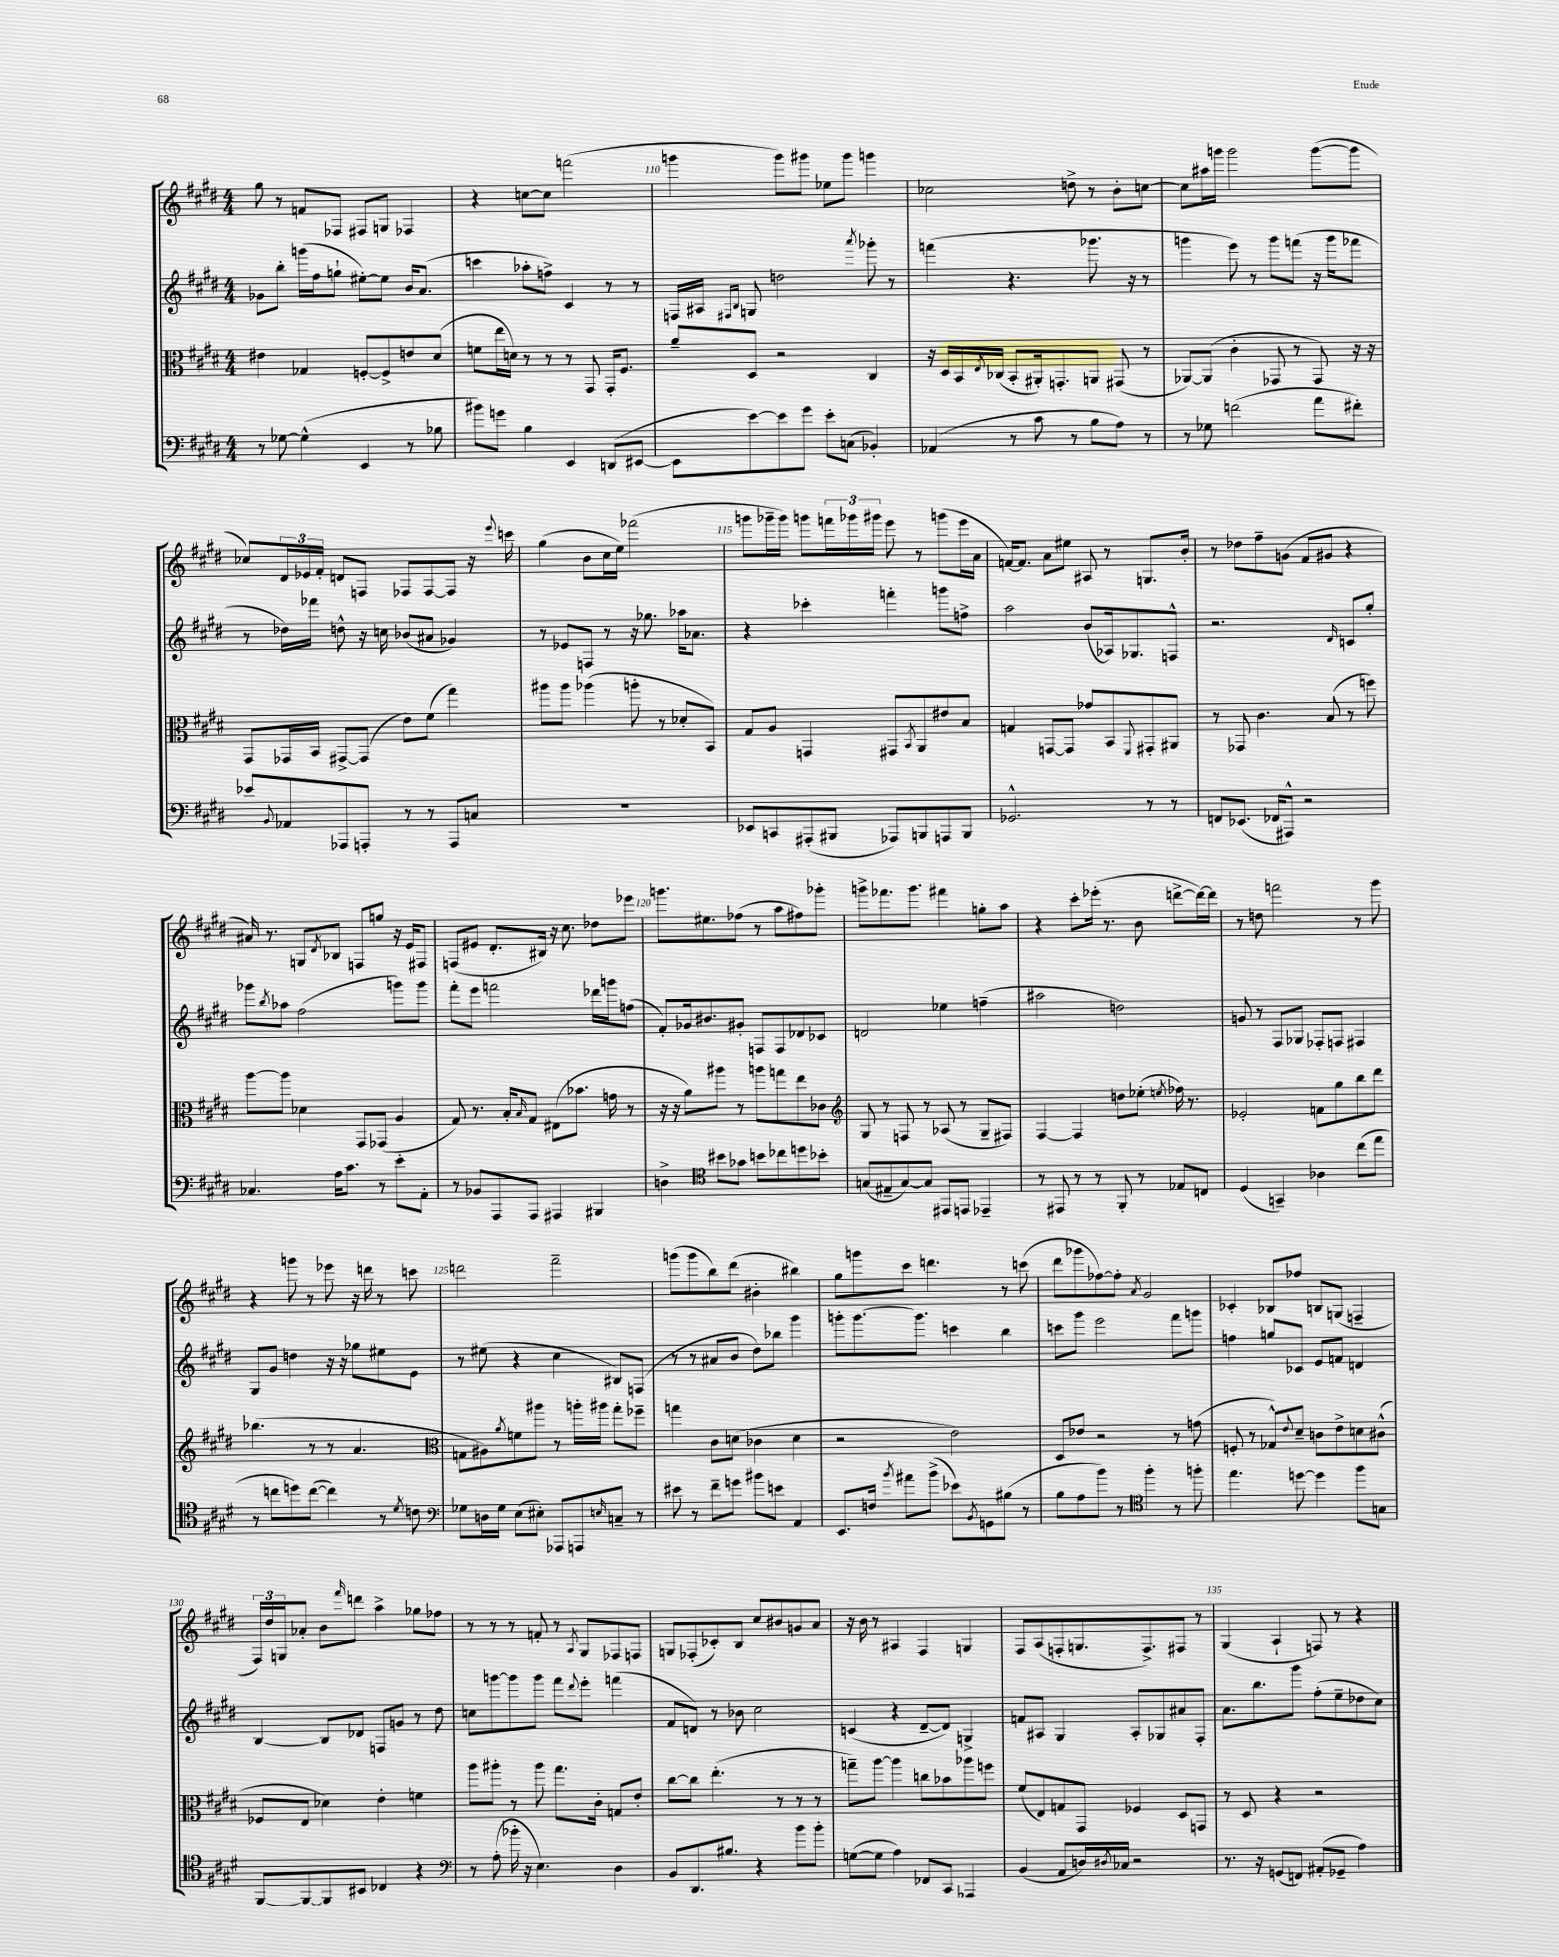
<<
\new StaffGroup <<
\new Staff = "s0" {
    \clef treble \key e \major \numericTimeSignature \time 4/4
    gis''8 r8 f'8 fes8 fis8 g8 fes4 |
    r4 c''8~ c''8 f'''2( |
    g'''4 g'''8) gis'''8 ees''8 gis'''8 g'''4 |
    ces''2 d''8-> r8 b'8-. c''8~ |
    c''8 ais''16 g'''16 g'''2 g'''8~( g'''8 |
    ces''8) \tuplet 3/2 { dis'16 ees'16 fis'16-. } d'8 f8 fes8 fes8~ fes8 r16 \appoggiatura { e'''8 } c'''16 |
    gis''4( b'8 cis''16 e''16) fes'''2( |
    g'''8 ges'''16-- ges'''16) g'''8 \tuplet 3/2 { f'''16 ges'''16 gis'''16 } e'''8 r8 g'''8( e'''16 a'16 |
    f'16~) f'8. a'8 eis''8 ais8 r8 g8. b'16-. |
    r8 des''8 fis''8-- g'8( fis'8 gis'8 r4 |
    ais'16) r8. g8 \acciaccatura { dis'8 } bes8 f8 g''8 r16 e'16 fis8 |
    f8( eis'8 dis'8.-. bis16) r16 cis''8. des''8 ees'''8 |
    g'''8. eis''8. fes''8( r8 a''8 fis''8) ges'''8-. |
    g'''8-> fes'''8. g'''8. fis'''4 g''8-. a''8 |
    r4 cis'''8-. ees'''16-.( r8. b'8 d'''8~-> d'''16~) d'''16 |
    r8 d''8 f'''2 r8 gis'''8 |
    r4 g'''8 r8 ees'''8 r16 d'''16 r8 c'''8 |
    d'''2 fis'''2-- |
    g'''8( g'''8 b''8) dis'''8( bis'4-. bis''4) |
    gis''8 g'''8 cis'''8 d'''4. r8 c'''8( |
    dis'''8 ges'''8 fes''8~) fes''8-. \acciaccatura { a'8 } gis'2 |
    ces'4-. bes8 fes''8 b8 g8( f4-- |
    \tuplet 3/2 { fis16) dis''16 g16 } aes'8-. b'8 \grace { fis'''16 } d'''8 a''4-> ges''8 fes''8 |
    r8 r8 r8 f'8-. r8 \acciaccatura { a8 } gis8 fes8 f8 |
    g8 fes8-.( ces'8-.) b8 cis''8 bis'8 g'8 a'8 |
    r16 b'16 r8 ais4 fis4 g4 |
    fis8 a8( f8-. g8. f8.->) fis8 r8 |
    gis4( a4-! f8) r8 r4 \bar "|." |
}
\new Staff = "s1" {
    \clef treble \key e \major \numericTimeSignature \time 4/4
    ges'8 b''8-. g'''16( fis''16 g''8-! eis''8~-.) eis''8 b'16 a'8.( |
    c'''4 aes''8-. f''8->) cis'4 r8 r8 |
    f16 ais16 \grace { fis16 b16 } g8 d''2 \acciaccatura { a'''8 } ges'''8-. r8 |
    f'''4( r4. ges'''8. r16 r8 |
    g'''4 e'''8) r8 g'''8 f'''8( r16 g'''16 fes'''8 |
    r8 des''16) fes'''16 d''8-^ r16 c''16 bes'8( ais'8 ges'4) |
    r8 ees'8 f8 r8 r16 ges''8. aes''16 aes'8. |
    r4 ces'''4-. f'''4-. g'''8 f''8-> |
    a''2 b'8( aes16) ges8. f8-^ |
    r2. \grace { dis'16 } c'8 gis''8-. |
    ges'''8 \acciaccatura { b''8 } aes''8 fis''2( g'''8) g'''8 |
    fis'''8-. e'''8 f'''2 des'''16 g'''16 f''8( |
    fis'8-.) ges'16 bis'8. gis'8-. f8 f8 des'8 ces'8 |
    d'2 ees''4 f''4--( |
    ais''2 d''2) |
    g'8 r8 fis8 ges8 fes8-. f8 fis4 |
    gis8 gis'8 d''4 r16 r16 ges''8 eis''8 e'8 |
    r8 eis''8( r4 cis''4 bis8) f8( |
    r8 r8 ais'8 b'8 dis''8) bes''8 gis'''4 |
    g'''8-. g'''8.~ g'''8. c'''4 b''4 |
    c'''8 gis'''8 e'''2 fis'''8 g'''8 |
    f''4 g''8 ces'8 e'8 f'8 d'4 |
    b4~ b8 des'8 f8 g'8 r8 dis''8 |
    c''8 g'''8~ g'''8 g'''8 fis'''8 \appoggiatura { dis'''8 } e'''8-. f'''4( |
    fis'8 d'8) r8 bes'8 cis''2 |
    c'4( r4 dis'8~-- dis'8) g4-> |
    f'8 ais8 gis4 ais8-. ges8 ais'8 fis8-. |
    a'8. b''8. gis'''8 fis''8-.( e''8-- des''8 cis''8) \bar "|." |
}
\new Staff = "s2" {
    \clef alto \key e \major \numericTimeSignature \time 4/4
    eis'4 ges4 f8~-. f8-> e'8 dis'8( |
    f'8 e''16 d'16) r8 r8 r8 gis,8 gis,16-. fis8. |
    a'8-- dis8 r2 cis4 |
    r16 dis16 b,16 \acciaccatura { e8 } ces16( b,8-. ais,16-.) g,8.-. a,8 gis,8( r8 |
    aes,8~) aes,8( cis'4-. ges,8 r8 ges,8) r16 r16 |
    gis,8 ges,16 b,16 gis,8~-> gis,8( e'8) fis'8( gis''4) |
    ais''8 ais''8 aes''4( a''8-. r8 des'8-. b,8) |
    gis8 a8 g,4 gis,8 \acciaccatura { b,8 } a,8 eis'8 b8 |
    g4 g,8~ g,8 ges'8 b,8 \appoggiatura { fis,8 } gis,8-. ais,8 |
    r8 ges,8 cis'4. b8( r8 f''8) |
    a''8~ a''8 des'4 gis,8 ges,8( a4 |
    gis8) r8. b16-. \grace { b16 } gis8 eis8( bes'8. g'16 r8 |
    r16 r16 a'8) ais''8 r8 a''8 g''8 e''8 ces'8 |
    \clef treble gis8 r8 f8 r8 aes8( r8 gis8-- fis8) |
    fis4~ fis4 d''8 ees''8-.( \acciaccatura { e''8 } fes''16) r8. |
    ees'2-. f'8 gis''8 b''8 dis'''8 |
    bes''4.( r8 r8 a'4. |
    \clef alto g8 ais8) \acciaccatura { a'8 } f'8 ais''8 r8 a''16-. ais''16 gis''8-. fes''8-- |
    g''4 cis'8 d'8( ces'4 d'4 |
    r2 e'2) |
    dis8 ees'8 r2 r8 g'8( |
    f8-. r8 ges8-^) \appoggiatura { e'8 } dis'8-- c'8 e'8-> d'8 cis'8-^( |
    fes8 e8 des'4) e'4-. f'4 |
    a''8 ais''8-. r8 ais''8 gis''8. cis'16-. g8 e'8-. |
    cis''8~ cis''8 e''4.-.( r8 r8 r8 |
    g''8--) a''8~ a''4 c''8 bes'8 aes''8 f''8 |
    fis'8( e8) g8 gis,8 fes4 dis8 g,8 |
    r8 dis8 r4 r2 \bar "|." |
}
\new Staff = "s3" {
    \clef bass \key e \major \numericTimeSignature \time 4/4
    r8 ges8~ ges4-^( e,4 r8 bes8 |
    bis'8) g'8 b4 e,4 d,8( eis,8~ |
    eis,8 e'8~) e'8 gis'8 e'8-. c8( bes,4-.) |
    aes,4( r8 cis'8 r8 b8 a8) r8 |
    r8 ges8 f'2( a'8 fis'8-.) |
    ees'8 \appoggiatura { b,8 } aes,8 aes,,8 a,,8-. r8 r8 a,,8 c8 |
    R1 |
    ees,8 c,8 ais,,8-.( bis,,8 aes,,8) b,,8 a,,8 b,,8 |
    ges,2.-^ r8 r8 |
    f,8 ees,8.( fes,16 ais,,8-^) r2 |
    ces4. a16 cis'8. r8 e'8-. a,8-. |
    r8 bes,8 a,,8 a,,8 ais,,4 bis,,4 |
    d4-> \clef tenor bis'8 ges'8 b'8 ces''8 d''8 bes'8-. |
    g8( eis8-- g8~) g8 eis,8 e,8 ees,4-- |
    r8 eis,8 r8 r8 fis,8-. r8 ees8 c8 |
    dis4( g,4--) aes4 cis''8( e''8 |
    r8 c''8 d''8) c''8~( c''4) r8 \acciaccatura { dis'8 } c'8 |
    \clef bass ges8 d16 ges16 e8( eis8-.) aes,,8 a,,8 \grace { e16 } c8-- r8 |
    eis'8 r8 fis'8-- g'8 bis'8 e'8 a,4 |
    e,8. f16 \acciaccatura { b'8 } ais'8 b'8->( ees'8) \acciaccatura { b,8 } g,8 bis8( r8 |
    b8 a8 b'8) r8 \clef tenor fis''4-. r8 f''8-. |
    e''4. d''8~ d''4 fis''8 g8 |
    fis,8~ fis,8~ fis,8 bis,8 ces4 r4 |
    \clef bass r8 a8-.( bes'16-. r16 e4.) dis4 |
    b,8 dis,8. bis8. r4 b'8 b'8-. |
    g8~( g8 a4) fes,8 cis,8 aes,,4 |
    b,4( a,8 d16) \acciaccatura { dis8 } ces16 r2 |
    r8. r16 g,8( f,8) ais,8-.( ges,8-- a4) \bar "|." |
}
>>
>>
\layout { \context { \Score currentBarNumber = #108 \override BarNumber.break-visibility = ##(#f #t #t) barNumberVisibility = #(every-nth-bar-number-visible 5) } }
